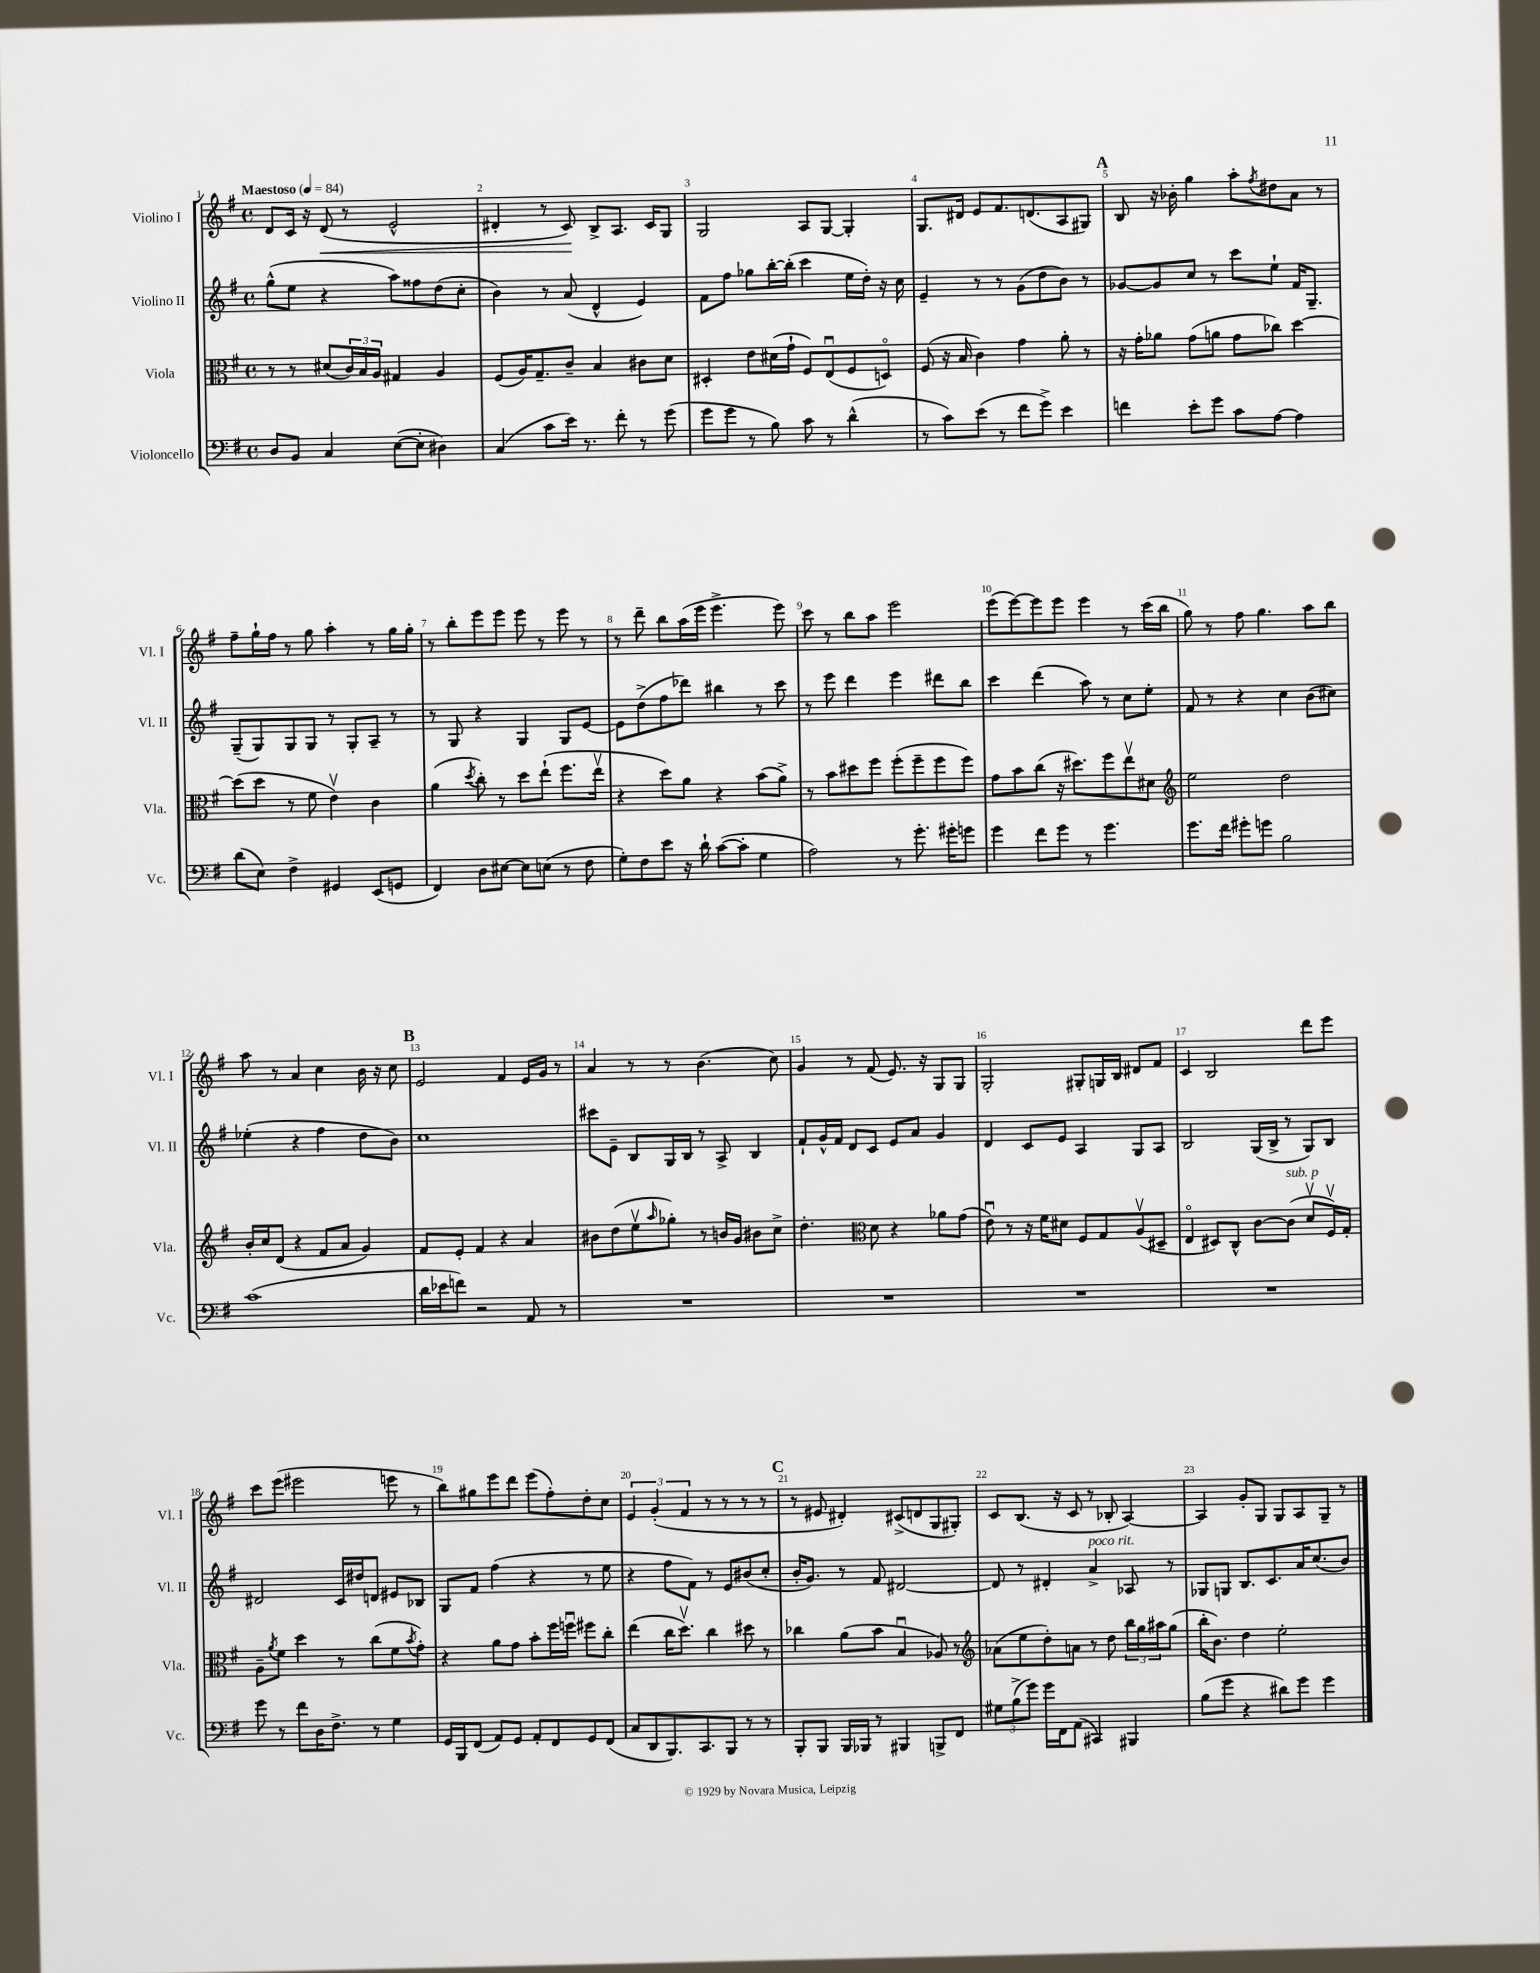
<<
\new StaffGroup <<
\new Staff = "s0" \with { instrumentName = "Violino I" shortInstrumentName = "Vl. I" } {
    \clef treble \key g \major \defaultTimeSignature \time 4/4 \tempo "Maestoso" 4 = 84
    d'8 c'16 r16 d'8\<( r8 e'2-^ |
    dis'4-. r8 c'8\!) b8-> a8. c'16 g8 |
    g2 a8 g8~ g4-. |
    g8. dis'16 e'8 fis'8. d'8.( a8 gis8) |
    \mark \markup { \bold "A" } b8 r16 bes'16-. g''4 a''8-. \acciaccatura { fis''8 } dis''8 a'8 r8 |
    fis''8-- g''16-! fis''16 r8 g''8 a''4-. r8 g''16 g''16-. |
    r8 b''8-. e'''8 e'''8 e'''8 r8 e'''8 r8 |
    r8 d'''8-- b''8 a''16( e'''16 e'''4.-> e'''8) |
    c'''8 r8 b''8 a''8 e'''2 |
    e'''8( e'''8~) e'''8 e'''8 e'''4 r8 c'''16( b''16 |
    g''8) r8 fis''8 g''4. a''8 b''8 |
    a''8 r8 a'4 c''4 b'16 r16 c''8 |
    \mark \markup { \bold "B" } e'2 fis'4 e'16 g'16 r8 |
    a'4 r8 r8 b'4.( c''8) |
    g'4 r8 fis'8( e'8.) r16 g8 g8 |
    g2-. gis8-. g16 b16 dis'8 fis'8 |
    c'4 b2 d'''8 e'''8 |
    c'''8 e'''8( eis'''2 e'''8 r8 |
    b''8) gis''8 e'''8 d'''8 e'''8( fis''8-.) d''8-. c''8 |
    \tuplet 3/2 { e'4 g'4-.( fis'4 } r8 r8 r8 r8 |
    \mark \markup { \bold "C" } r8 eis'8 dis'4-.) cis'8->( d'8 g8 gis8-.) |
    c'8 b8.( r16 c'8 r8 bes8-. a4~) |
    a4 g'8-. g8 g8 a8 g8-- r8 \bar "|." |
}
\new Staff = "s1" \with { instrumentName = "Violino II" shortInstrumentName = "Vl. II" } {
    \clef treble \key g \major \defaultTimeSignature \time 4/4
    g''8-^( e''8 r4 a''8) fisis''8 d''8( c''8-. |
    b'4) r8 a'8( d'4-^ e'4) |
    fis'8 fis''8 ges''8 b''16~-. b''16-.( c'''4 e''16 d''16-.) r16 c''16 |
    e'4-- r8 r8 g'8( d''8 b'8) r8 |
    \mark \markup { \bold "A" } ges'8~ ges'8 c''8 r8 c'''8 e''8-! fis'16 g8.-- |
    g8--( g8) g8 g8 r8 g8-. a8-- r8 |
    r8 g8 r4 g4 g8 e'8~ |
    e'8 d''8->( fis''8 des'''8) bis''4 r8 c'''8 |
    r8 e'''8 d'''4 e'''4 dis'''8 b''8 |
    c'''4 d'''4( a''8) r8 c''8 e''8-. |
    fis'8 r8 r4 c''4 b'8( cis''8) |
    ees''4-.( r4 fis''4 d''8 b'8) |
    \mark \markup { \bold "B" } c''1 |
    cis'''8 e'8-- b8 g16 b16 r8 a8-> b4 |
    fis'8-! g'16-^ fis'16 d'8 c'8 e'8 a'8 g'4 |
    d'4 c'8 e'8 a4 g8 a8 |
    b2 g16( b16-> r8 g8) b8 |
    dis'2 c'16 dis''16 d'8 eis'8 bes8 |
    g8 fis'8 fis''4( r4 r8 e''8 |
    r4 fis''8 fis'8) r8 e'8 bis'8( c''8-. |
    \mark \markup { \bold "C" } b'16-. g'8.) r8 fis'8 dis'2~ |
    dis'8 r8 dis'4-. a'4->^\markup { \italic "poco rit." } aes8 r8 |
    ges8 g8 b8. c'8. a'16 c''8.( b'8) \bar "|." |
}
\new Staff = "s2" \with { instrumentName = "Viola" shortInstrumentName = "Vla." } {
    \clef alto \key g \major \defaultTimeSignature \time 4/4
    r8 r8 dis'8( \tuplet 3/2 { c'16) b16 a16 } gis4 a4 |
    fis8( a16) g8.-- c'8-- b4 cis'8 d'8 |
    dis4-. e'8 dis'16( g'16-! fis8) e8\downbow( fis8 d8\flageolet) |
    fis8( r16 b16 c'4) g'4 a'8-. r8 |
    \mark \markup { \bold "A" } r16 g'16-. aes'8 g'8( a'8 g'8 ces''8) d''4~ |
    d''8( d''8 r8 fis'8 e'4\upbow) c'4 |
    a'4( \acciaccatura { d''8 } c''8-.) r8 d''8 e''8-!( fis''8. e''16\upbow |
    r4 d''8) a'8 r4 b'8( a'8->) |
    r8 b'8 dis''8 fis''8 fis''8-.( fis''8-- fis''8 fis''8) |
    g'8 b'8 c''8( r16 dis''8.) fis''8 e''8\upbow dis'8 |
    \clef treble e''2 d''2 |
    b'16-. c''16 d'8( r4 fis'8 a'8 g'4) |
    \mark \markup { \bold "B" } fis'8 e'8-. fis'4 r4 a'4 |
    bis'8 d''8( e''8\upbow \grace { a''16 } ges''8-.) r8 b'16 g'16 bis'8 c''8-> |
    d''4.-. \clef alto d'8 r4 aes'8 g'8( |
    e'8\downbow) r8 r16 fis'16 dis'8 fis8 g8 a8\upbow( dis8-- |
    e4\flageolet dis8) c8-^ c'8~ c'8^\markup { \italic "sub. p" }( d'8\upbow fis16\upbow) g16-. |
    a8-- \acciaccatura { a'8 } fis'8 d''4 r8 c''8( fis'8 \acciaccatura { b'8 } g'8-.) |
    r4 a'8 g'8 b'8-. fis''16 f''16\downbow fis''8 c''8-. |
    e''4( c''16 d''8.\upbow) c''4 dis''8 r8 |
    \mark \markup { \bold "C" } ces''4 a'8( b'8 b4\downbow aes8) r8 |
    \clef treble aes'8( e''8 d''8-.) a'8 r8 d''8 \tuplet 3/2 { b''16 g''16 ais''16 } g''8( |
    b''16-. b'8.) d''4 e''2-. \bar "|." |
}
\new Staff = "s3" \with { instrumentName = "Violoncello" shortInstrumentName = "Vc." } {
    \clef bass \key g \major \defaultTimeSignature \time 4/4
    d8 b,8 c4 e8~( e8-. dis4) |
    c4( c'8 e'16) r8. fis'8-. r8 g'8( |
    g'8 g'8 r8 b8) c'8 r8 d'4-^( |
    r8 c'8) e'8( r8 fis'8 g'8->) e'4 |
    \mark \markup { \bold "A" } f'4 e'8-. g'8 c'8 a8~ a4 |
    d'8( e8) fis4-> gis,4 e,8( g,8 |
    fis,4) d8 eis8~ eis8 e8( r8 fis8 |
    g8-.) fis8 e'8 r16 d'16-! c'8~( c'8-. g4 |
    a2) r8 g'8.-. gis'16-. g'8 |
    g'4 fis'8 g'8 r8 g'4. |
    g'8. fis'16 gis'8-. g'8 b2 |
    c'1( |
    \mark \markup { \bold "B" } d'16 ees'16 f'8) r2 a,8 r8 |
    R1 |
    R1 |
    R1 |
    R1 |
    g'8 r8 fis'8 d16 fis8.-> r8 g4 |
    g,16 b,,16 fis,8( a,8) g,8 a,8-. fis,8 g,8 fis,8( |
    c8 d,8 b,,8.) c,8. b,,8 r8 r8 |
    \mark \markup { \bold "C" } b,,8-. b,,8 b,,16 bes,,16 r8 bis,,4 b,,8-> fis,8 |
    \tuplet 3/2 { gis8 b8->( g'8) } g'16 fis,16 a,8( cis,4) bis,,4 |
    b8( g'8 r4 dis'8) g'8 g'4 \bar "|." |
}
>>
>>
\layout { \context { \Score \override BarNumber.break-visibility = ##(#f #t #t) barNumberVisibility = #all-bar-numbers-visible } }
